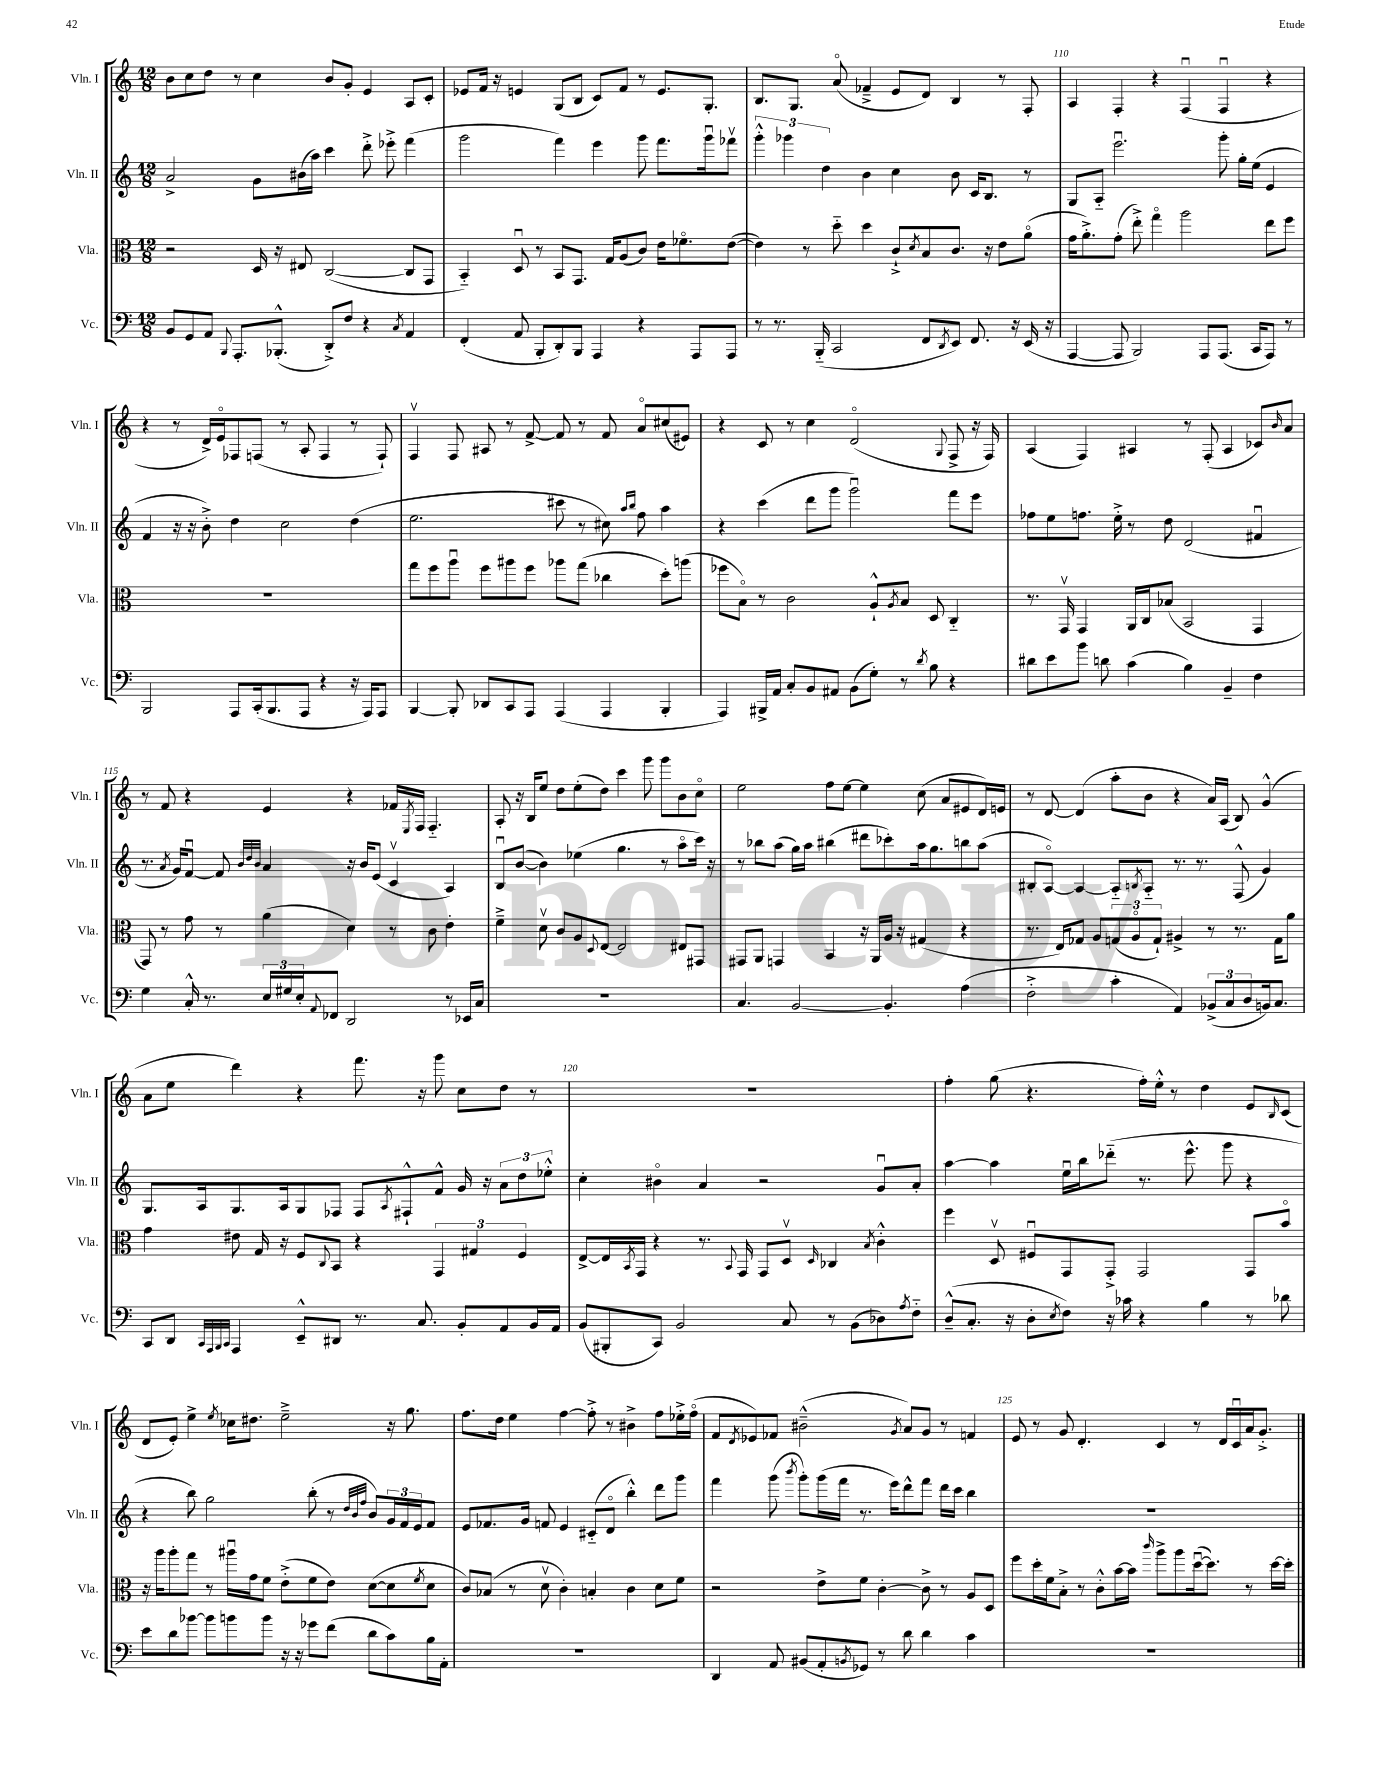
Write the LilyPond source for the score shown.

<<
\new StaffGroup <<
\new Staff = "s0" \with { instrumentName = "Vln. I" shortInstrumentName = "Vln. I" } {
    \clef treble \key c \major \numericTimeSignature \time 12/8
    b'8 c''8 d''8 r8 c''4 b'8 g'8-. e'4 a8 c'8-. |
    ees'8 f'16 r16 e'4 g8( b8 c'8) f'8 r8 e'8. g8.-. |
    b8. g8. a'8\flageolet( fes'4---> e'8 d'8) b4 r8 f8-. |
    a4 f4-. r4 f4\downbow( f4\downbow r4 |
    r4 r8 d'16->) e'16\flageolet fes8 f8( r8 a8-. f4 r8 f8-!) |
    f4\upbow f8 ais8 r8 f'8~-> f'8 r8 f'8 a'8\flageolet cis''8( eis'8) |
    r4 c'8 r8 c''4 d'2\flageolet( \appoggiatura { g8 } f8-> r16 f16) |
    a4( f4) ais4 r8 f8-.( ais4 ces'8) \grace { b'16 } a'8 |
    r8 f'8 r4 e'4 r4 fes'16 \acciaccatura { e8 } f16 f4.-_ |
    a8-. r16 b16 e''8 d''8 e''8-.( d''8) c'''4 g'''8 g'''8 b'8 c''8\flageolet |
    e''2 f''8 e''8~ e''4 c''8( a'8 eis'8 d'16) e'16 |
    r8 d'8~ d'4( a''8-. b'8 r4 a'16) a16( b8) g'4-^( |
    a'8 e''8 d'''4) r4 f'''8. r16 g'''8 c''8 d''8 r8 |
    R1. |
    f''4-. g''8( r4. f''16-.) e''16-.-^ r8 d''4 e'8 \grace { b16 } c'8( |
    d'8 e'8-.) e''4-> \acciaccatura { e''8 } ces''16 dis''8. e''2---> r16 g''8. |
    f''8. d''16 e''4 f''4~ f''8-.-> r8 bis'4-> f''8 ees''16-.-> f''16\flageolet( |
    f'8 \acciaccatura { d'8 } ees'8) fes'8 bis'2---^( \acciaccatura { g'8 } a'8) g'8 r8 f'4 |
    e'8 r8 g'8 d'4.-. c'4 r8 d'16 c'16\downbow a'16 g'8.-.-> \bar "|." |
}
\new Staff = "s1" \with { instrumentName = "Vln. II" shortInstrumentName = "Vln. II" } {
    \clef treble \key c \major \numericTimeSignature \time 12/8
    a'2-> g'8 bis'16( a''16) c'''4 d'''8-.-> ees'''8-.-> f'''4( |
    g'''2 f'''4) e'''4 g'''8 f'''8. g'''16\downbow fes'''8\upbow |
    \tuplet 3/2 { g'''4-.-^ ges'''4 d''4 } b'4 c''4 b'8 c'16 b8. r8 |
    g8 a8-_ e'''2.\downbow g'''8-. g''16-. e''16( e'4 |
    f'4 r16 r16 b'8-.->) d''4 c''2 d''4( |
    e''2. cis'''8 r8 cis''8) \grace { a''16 b''16 } f''8 a''4 |
    r4 c'''4( d'''8 g'''8 g'''2\downbow) f'''8 e'''8 |
    fes''8 e''8 f''8. e''16-.-> r8 d''8 d'2( fis'4\downbow |
    r8. \acciaccatura { a'8 } g'16) f'8~\downbow f'8 \grace { b'32 d''32 b'32 } a'4 r16 b'16 e'8( c'4\upbow a4) |
    b8\downbow b'8~( b'4) ees''4( g''4. r8 a''8\flageolet c'''16) r16 |
    r8 bes''8 a''8( g''16) a''16 bis''4( dis'''8 ces'''8-.) a''16 g''8. b''8 a''8( |
    bis8-. a8~\flageolet) a4~ a8-_ \acciaccatura { b8 } a8-_ r8. r8. f8-^( g'4) |
    g8. a16 g8. a16 g8 fes8 fes8 \acciaccatura { a8 } fis8-!-^ f'8-^ g'16 r16 \tuplet 3/2 { a'8 d''8 ees''8-.-^ } |
    c''4-. bis'4\flageolet a'4 r2 g'8\downbow a'8-. |
    a''4~ a''4 e''16\downbow b''16 des'''8-_( r8. e'''8.-^ g'''8 r4 |
    r4 b''8) g''2 b''8-.( r8 \grace { d''32 b'32 f''32 } b'8) \tuplet 3/2 { g'16 f'16 e'16 } f'8 |
    e'8 fes'8. g'16 f'8 e'4 cis'8-_( d'8\flageolet b''4-.-^) d'''8 g'''8 |
    f'''4 g'''8( \acciaccatura { b'''8 } g'''8-.) g'''16( f'''16 r8. e'''16) d'''8-^ f'''8 d'''16 c'''16 b''4 |
    R1. \bar "|." |
}
\new Staff = "s2" \with { instrumentName = "Vla." shortInstrumentName = "Vla." } {
    \clef alto \key c \major \numericTimeSignature \time 12/8
    r2 d16 r16 eis8 c2~( c8 g,8 |
    b,4-_) d8\downbow r8 b,8 g,8. g16 a8( c'8) e'16 fes'8.\flageolet e'8~( |
    e'4) r8 d''8-_ d''4 c'8-!-> \acciaccatura { d'8 } b8 c'8. r16 e'8 a'8\flageolet( |
    g'16 a'8.-.->) g'8-.( e''8-.->) g''4\flageolet a''2 e''8 f''8 |
    R1. |
    g''8 f''8 a''8\downbow f''8 ais''8 f''8 aes''8 g''8( ces''4 d''8-.) a''8( |
    fes''8 b8\flageolet) r8 c'2 a8-!-^ \acciaccatura { a8 } b8 d8 c4-_ |
    r8. g,16\upbow g,4 a,16 c16 bes8( b,2 g,4 |
    g,8) r8 g'8 r8 a'4( d'4) r8 c'8 e'4-. |
    f'4---> d'8\upbow c'8 a8 \appoggiatura { d8 } e8~ e2 eis8 gis,8 |
    gis,8 a,8 g,4 b,4 r16 a,16 a16 r16 gis4( r4 |
    r8. e16) ges8 a8 \tuplet 3/2 { g8( a8\flageolet g8-!) } ais4-> r8 r8. g16 a'8 |
    g'4 eis'8 g16 r16 f8 \appoggiatura { c8 } b,8 r4 \tuplet 3/2 { g,4 gis4 f4 } |
    e8~-> e16 \acciaccatura { b,8 } g,16 r4 r8. \appoggiatura { b,8 } g,16 g,8 d8\upbow \grace { d16 } ces4 \acciaccatura { b8 } c'4-.-^ |
    f''4 d8\upbow fis8\downbow g,8 g,8-.-> g,2 g,8 b'8\flageolet |
    r16 a''16 a''8-. g''8 r8 ais''16\downbow g'16 f'8 e'8-.->( f'8 e'8) d'8~( d'8 \acciaccatura { f'8 } d'8 |
    c'8) bes8( r8 d'8\upbow c'4-.) b4-. c'4 d'8 f'8 |
    r2 e'8-> f'8 c'4~-. c'8-> r8 a8 d8 |
    f''8 d''16-. f'16 b8-.-> r8 c'8-.-^ b'16~ b'16 \grace { c'''16 } a''8-> a''8 d''16~\downbow( d''8.) r8 d''16~ d''16-. \bar "|." |
}
\new Staff = "s3" \with { instrumentName = "Vc." shortInstrumentName = "Vc." } {
    \clef bass \key c \major \numericTimeSignature \time 12/8
    b,8 g,8 a,8 \appoggiatura { b,,8 } a,,8.-. bes,,8.-.-^( d,8-.->) f8 r4 \acciaccatura { c8 } a,4 |
    f,4-.( a,8 b,,8-. d,8-.) b,,8 a,,4 r4 a,,8 a,,8 |
    r8 r8. b,,16-_( c,2 f,8 \acciaccatura { d,8 } e,8) f,8. r16 e,16( r16 |
    a,,4~ a,,8 b,,2) a,,8 a,,8.( c,16 a,,8) r8 |
    b,,2 a,,8 c,16-.( b,,8. a,,8 r4 r16 a,,16) a,,8 |
    b,,4~ b,,8-. des,8 c,8 a,,8 a,,4( a,,4 b,,4-. |
    a,,4) bis,,16-> a,16 c8-. b,8 ais,8 b,8( g8-.) r8 \acciaccatura { d'8 } b8 r4 |
    dis'8 e'8 b'8 d'8 c'4( b4) b,4-- f4 |
    g4 c16-.-^ r8. \tuplet 3/2 { e16 gis16 e16-. } \appoggiatura { a,8 } fes,8 d,2 r8 ees,16 c16 |
    R1. |
    c4. b,2~ b,4.-. a4( |
    f2-.-> c'4-. a,4) \tuplet 3/2 { bes,8->( c8 d8 } b,16) c8. |
    c,8 d,8 \grace { c,32 a,,32 b,,32 c,32 } a,,4 e,8---^ dis,8 r8. c8. b,8-. a,8 b,16 a,16 |
    b,8( bis,,8-. c,8) b,2 c8 r8 b,8( des8) \acciaccatura { a8 } f8-_ |
    d8---^( c8.-. r16 d8-. \acciaccatura { e8 } f8) r16 ces'16 r4 b4 r8 des'8 |
    e'8 d'8 bes'8~ bes'8 b'8 b'8 r16 r16 ges'8 f'8( d'8 c'8) b16 a,16-. |
    R1. |
    d,4 a,8 bis,8( a,8-. \acciaccatura { b,8 } ges,8) r8 d'8 d'4 c'4 |
    R1. \bar "|." |
}
>>
>>
\layout { \context { \Score currentBarNumber = #107 \override BarNumber.break-visibility = ##(#f #t #t) barNumberVisibility = #(every-nth-bar-number-visible 5) } }
